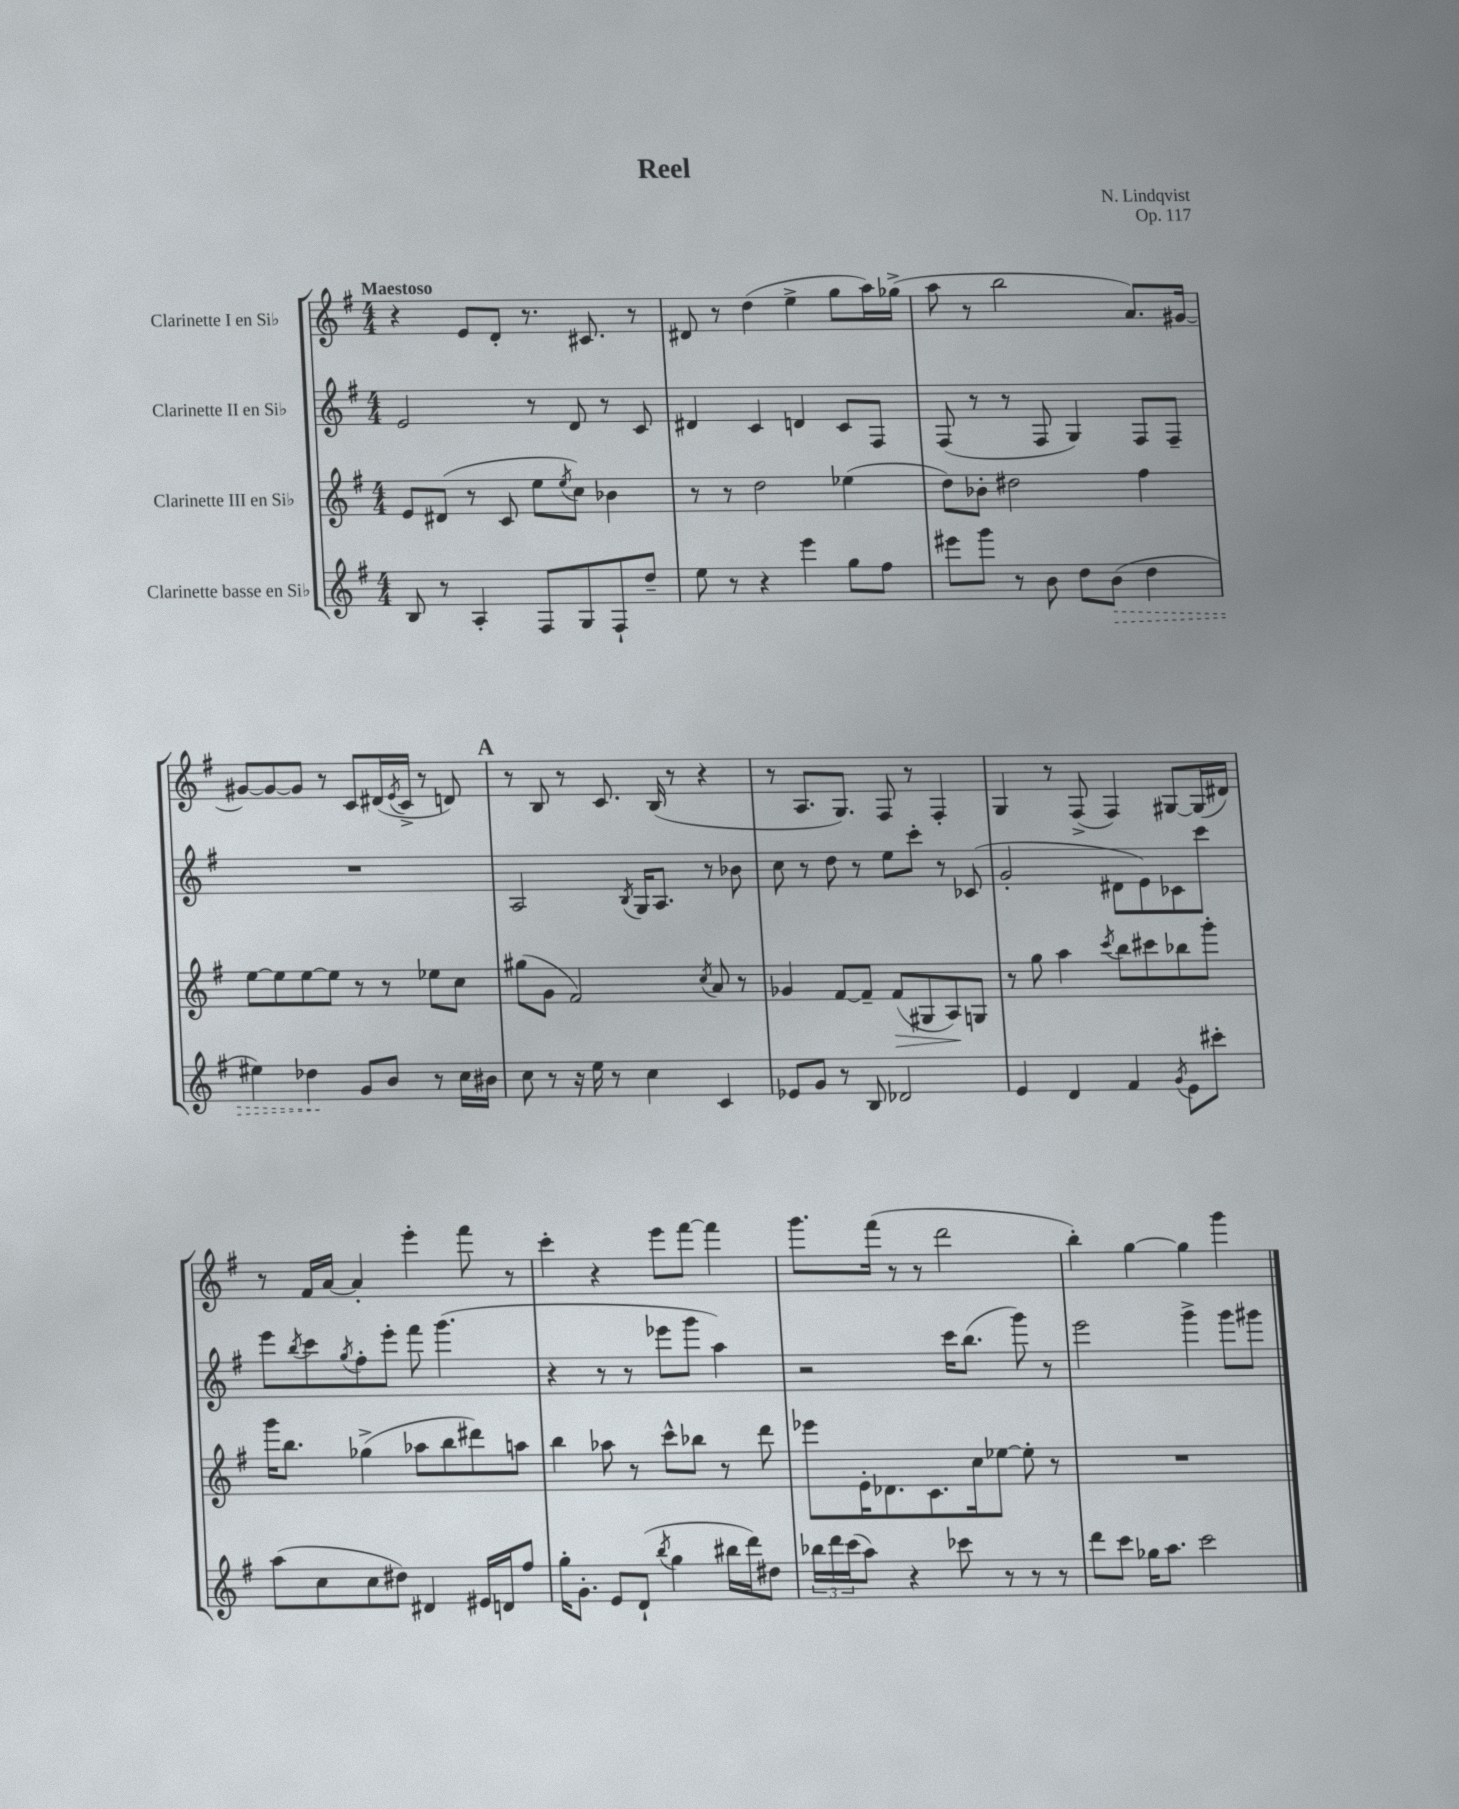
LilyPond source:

\header { title = "Reel" composer = "N. Lindqvist" opus = "Op. 117" }
<<
\new StaffGroup <<
\new Staff = "s0" \with { instrumentName = "Clarinette I en Sib" } {
    \clef treble \key g \major \numericTimeSignature \time 4/4 \tempo "Maestoso"
    r4 e'8 d'8-. r8. cis'8. r8 |
    dis'8 r8 d''4( e''4-> g''8 a''16) ges''16->( |
    a''8 r8 b''2 a'8.) gis'16~ |
    gis'8~ gis'8~ gis'8 r8 c'8 dis'16( \acciaccatura { e'8 } c'16-> r8 d'8) |
    \mark \markup { \bold "A" } r8 b8 r8 c'8. b16( r8 r4 |
    r8 a8. g8.) fis8 r8 fis4-. |
    g4 r8 fis8->( fis4) gis8~ gis16( dis'16) |
    r8 fis'16 a'16~ a'4-. e'''4-. fis'''8 r8 |
    c'''4-. r4 e'''8 fis'''8~ fis'''4 |
    g'''8. fis'''16( r8 r8 d'''2 |
    b''4-.) g''4~ g''4 g'''4 \bar "|." |
}
\new Staff = "s1" \with { instrumentName = "Clarinette II en Sib" } {
    \clef treble \key g \major \numericTimeSignature \time 4/4
    e'2 r8 d'8 r8 c'8 |
    dis'4 c'4 d'4 c'8 fis8 |
    fis8( r8 r8 fis8 g4) fis8 fis8-- |
    R1 |
    \mark \markup { \bold "A" } a2 \acciaccatura { b8 } g16 a8. r8 bes'8 |
    c''8 r8 d''8 r8 e''8 c'''8-. r8 ces'8( |
    g'2-. dis'8 e'8) ces'8 c'''8 |
    e'''8 \acciaccatura { b''8 } c'''8 \acciaccatura { g''8 } fis''8-. e'''8-. fis'''8 g'''4.( |
    r4 r8 r8 ees'''8 g'''8 a''4) |
    r2 c'''16 b''8.( g'''8) r8 |
    e'''2 g'''4-> g'''8 gis'''8 \bar "|." |
}
\new Staff = "s2" \with { instrumentName = "Clarinette III en Sib" } {
    \clef treble \key g \major \numericTimeSignature \time 4/4
    e'8 dis'8( r8 c'8 e''8 \acciaccatura { e''8 } c''8) bes'4 |
    r8 r8 d''2 ees''4( |
    d''8) bes'8-. dis''2 fis''4 |
    e''8~ e''8 e''8~ e''8 r8 r8 ees''8 c''8 |
    \mark \markup { \bold "A" } gis''8( g'8 fis'2) \acciaccatura { c''8 } a'8 r8 |
    ges'4 fis'8~ fis'8-- fis'8\>( gis8 a8\!) g8 |
    r8 g''8 a''4 \acciaccatura { c'''8 } b''8 cis'''8 bes''8 g'''8-. |
    g'''16 b''8. ges''4->( aes''8 b''8 dis'''8) a''8 |
    b''4 aes''8 r8 c'''8-^ bes''8 r8 d'''8 |
    ees'''8 e'16-. des'8. c'8. c''16 ees''8~ ees''8-. r8 |
    R1 \bar "|." |
}
\new Staff = "s3" \with { instrumentName = "Clarinette basse en Sib" } {
    \clef treble \key g \major \numericTimeSignature \time 4/4
    b8 r8 a4-. fis8 g8 fis8-! d''8-- |
    e''8 r8 r4 e'''4 g''8 fis''8 |
    eis'''8 g'''8 r8 b'8 d''8 \once \override Hairpin.style = #'dashed-line b'8\>( d''4 |
    eis''4) des''4\! g'8 b'8 r8 c''16 bis'16 |
    \mark \markup { \bold "A" } c''8 r8 r16 e''16 r8 c''4 c'4 |
    ees'8 g'8 r8 b8 des'2 |
    e'4 d'4 fis'4 \acciaccatura { g'8 } e'8 cis'''8-. |
    a''8( c''8 c''8 dis''8) dis'4 eis'16 d'16 fis''8 |
    g''16-. g'8.-. e'8 d'8-!( \acciaccatura { b''8 } g''4 bis''16 d'''16) dis''8 |
    \tuplet 3/2 { bes''16 d'''16 c'''16( } a''8) r4 ces'''8 r8 r8 r8 |
    d'''8 c'''8 ges''16 a''8. c'''2 \bar "|." |
}
>>
>>
\layout { \context { \Score \remove "Bar_number_engraver" } }
